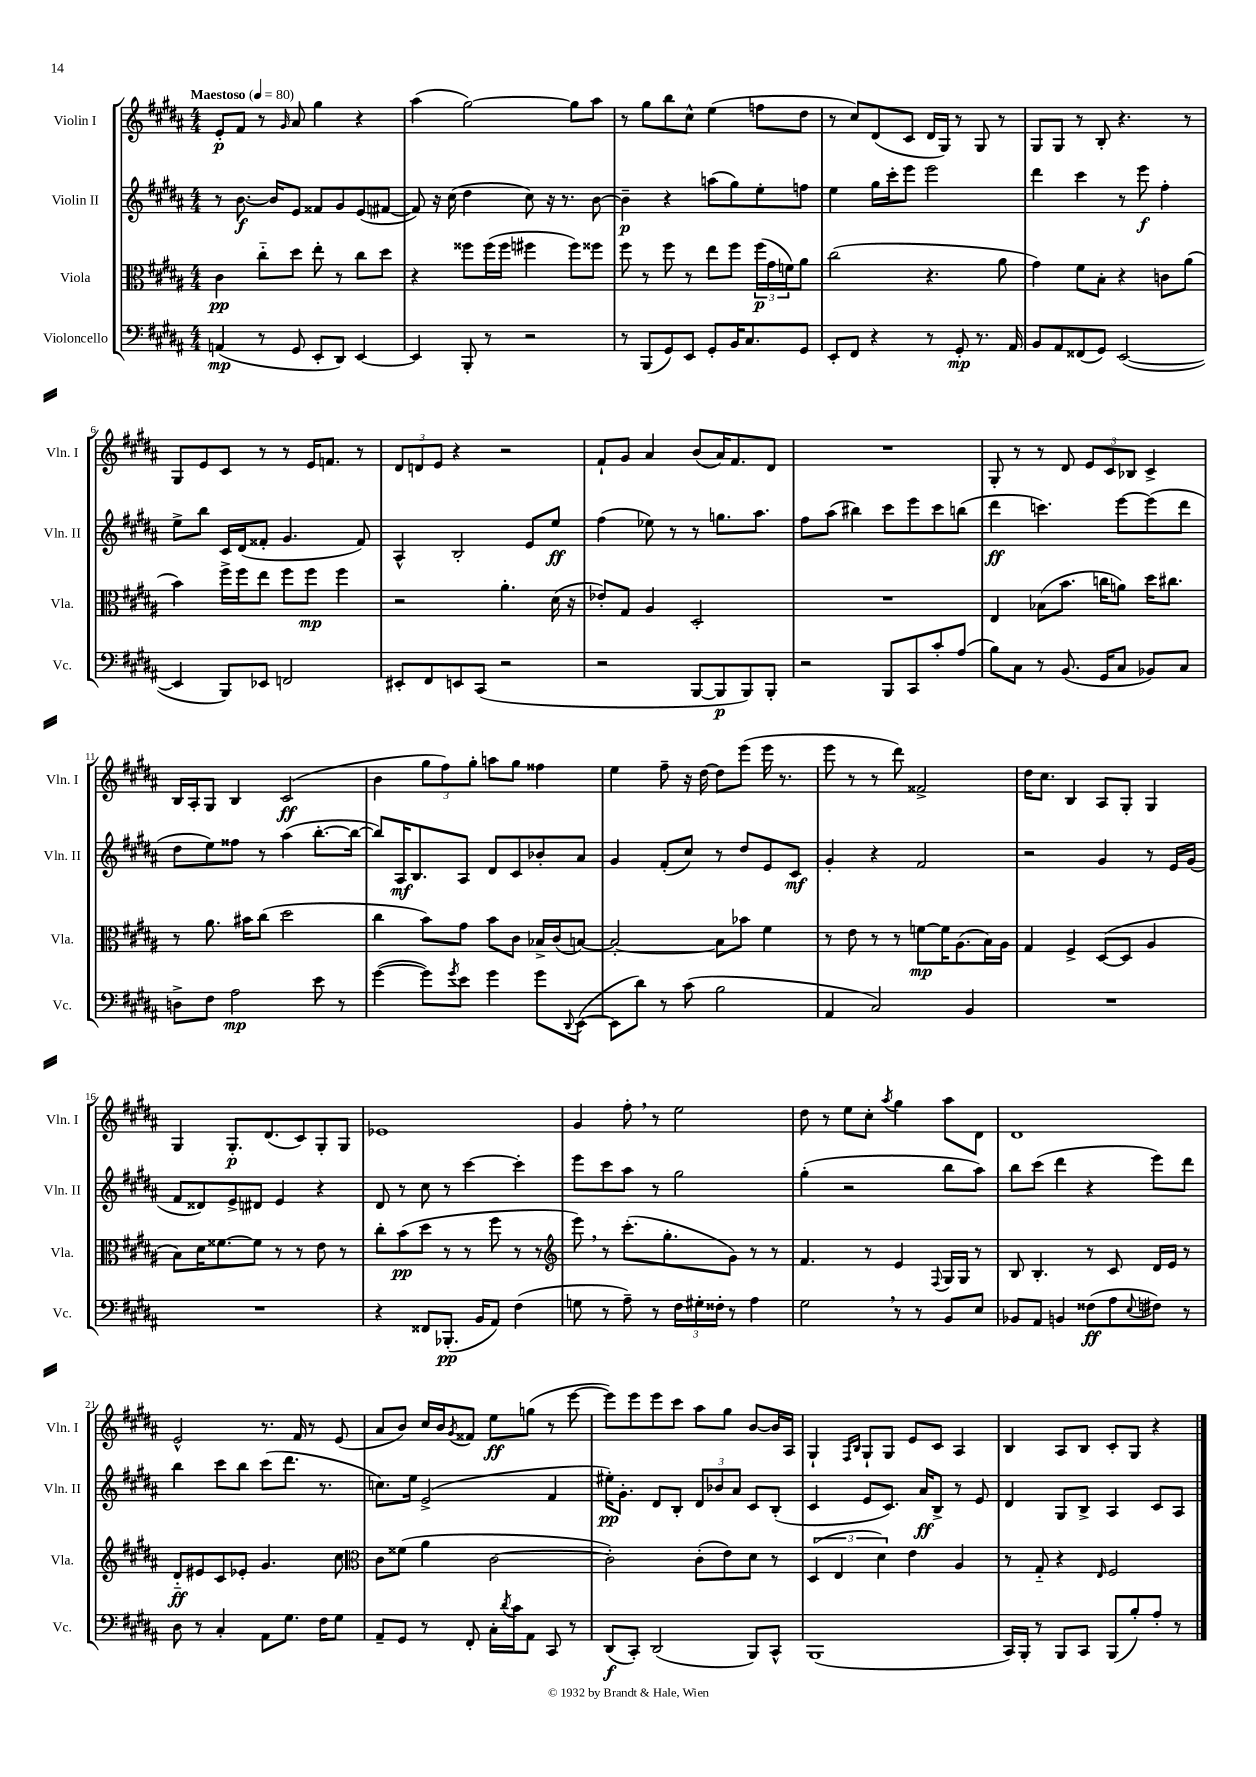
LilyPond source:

<<
\new StaffGroup <<
\new Staff = "s0" \with { instrumentName = "Violin I" shortInstrumentName = "Vln. I" } {
    \clef treble \key b \major \numericTimeSignature \time 4/4 \tempo "Maestoso" 4 = 80
    e'8-.\p fis'8 r8 \grace { gis'16 } ais'8 gis''4 r4 |
    ais''4( gis''2~) gis''8 ais''8 |
    r8 gis''8 b''8 cis''8-^ e''4( f''8 dis''8 |
    r8 cis''8) dis'8( cis'8 dis'16 gis16) r8 gis8 r8 |
    gis8 gis8 r8 b8-. r4. r8 |
    gis8 e'8 cis'8 r8 r8 e'16 f'8. r8 |
    \tuplet 3/2 { dis'8 d'8 e'8 } r4 r2 |
    fis'8-! gis'8 ais'4 b'8( ais'16) fis'8. dis'8 |
    R1 |
    gis8-. r8 r8 dis'8 \tuplet 3/2 { e'8 cis'8 bes8 } cis'4-> |
    b16 ais16-. gis8 b4 cis'2\ff( |
    b'4 \tuplet 3/2 { gis''8 fis''8) gis''8-. } a''8 gis''8 fisis''4 |
    e''4 fis''8-- r16 dis''16~ dis''8 e'''8( e'''16 r8. |
    e'''8 r8 r8 dis'''8) fisis'2-> |
    dis''16 cis''8. b4 ais8 gis8-. gis4 |
    gis4 gis8.-.\p dis'8.( cis'8) gis8-. gis8 |
    ees'1 |
    gis'4 fis''8-. \breathe r8 e''2 |
    dis''8 r8 e''8 cis''8-. \acciaccatura { ais''8 } gis''4 ais''8 dis'8 |
    dis'1 |
    e'2-^ r8. fis'16 r8 e'8( |
    ais'8 b'8) cis''16 b'16 \acciaccatura { gis'8 } fisis'8 e''8\ff g''8( r8 e'''8~ |
    e'''8) e'''8 e'''8 cis'''8 ais''8 gis''8 b'8~ b'16 ais16 |
    gis4-! \grace { fis16 b16 } gis8-! gis8 e'8 cis'8 ais4 |
    b4 ais8 b8 cis'8-. gis8 r4 \bar "|." |
}
\new Staff = "s1" \with { instrumentName = "Violin II" shortInstrumentName = "Vln. II" } {
    \clef treble \key b \major \numericTimeSignature \time 4/4
    r8 b'8.~\f b'16 e'8 fisis'8 gis'8 e'8( fis'8~ |
    fis'8) r16 cis''16( dis''4 cis''8) r16 r8. b'8~ |
    b'4--\p r4 a''8( gis''8) e''8-. f''8 |
    e''4 gis''16 cis'''16-. e'''8 e'''2 |
    dis'''4 cis'''4 r8 e'''8\f fis''4-. |
    e''8-> b''8 cis'16 dis'16( fisis'8-. gis'4. fisis'8) |
    ais4-^ b2-. e'8 e''8\ff |
    fis''4( ees''8) r8 r8 g''8. ais''8. |
    fis''8 ais''8( bis''4) cis'''8 e'''8 cis'''8 b''8( |
    dis'''4\ff c'''4.) e'''8~ e'''8( dis'''8 |
    dis''8 e''8) fisis''8 r8 ais''4( b''8.~-. b''16~ |
    b''8) ais16\mf b8. ais8 dis'8 cis'8 bes'8-. ais'8 |
    gis'4 fis'8-.( cis''8) r8 dis''8 e'8 cis'8\mf |
    gis'4-. r4 fis'2 |
    r2 gis'4 r8 e'16 gis'16( |
    fis'8 disis'8) e'8-> dis'8 e'4 r4 |
    dis'8 r8 cis''8 r8 cis'''4~ cis'''4-. |
    e'''8 cis'''8 ais''8 r8 gis''2 |
    gis''4-.( r2 b''8 ais''8) |
    b''8 cis'''8( dis'''4 r4 e'''8) dis'''8 |
    b''4 cis'''8 b''8 cis'''8( dis'''8. r8. |
    c''8.) e''16 e'2->( fis'4 |
    eis''16-.\pp) gis'8.-. dis'8 b8-. \tuplet 3/2 { dis'8 bes'8 ais'8 } cis'8 b8-.( |
    cis'4 e'8 cis'8.) ais'16\ff b8-> r8 e'8 |
    dis'4 gis8 b8-> ais4 cis'8 ais8 \bar "|." |
}
\new Staff = "s2" \with { instrumentName = "Viola" shortInstrumentName = "Vla." } {
    \clef alto \key b \major \numericTimeSignature \time 4/4
    cis'4\pp cis''8-_ dis''8 e''8-. r8 cis''8 dis''8 |
    r4 fisis''8 fisis''16( fisis''16 fis''4 fis''8) fisis''8 |
    fis''8 r8 fis''8 r8 e''8 fis''8 \tuplet 3/2 { fis''16\p( gis'16 f'16) } ais'8 |
    cis''2( r4. ais'8 |
    gis'4) fis'8 b8-. r4 c'8 ais'8( |
    b'4) fis''16-> fis''16 e''8 fis''8 fis''8\mp fis''4 |
    r2 ais'4.-. dis'16( r16 |
    ees'8-.) gis8 ais4 dis2-. |
    R1 |
    e4 bes8( b'8. c''16 a'8) dis''16 cis''8. |
    r8 ais'8. bis'16 cis''8( dis''2 |
    cis''4 b'8) gis'8 b'8 cis'8 bes16-> cis'16( b8~) |
    b2~-. b8 bes'8 fis'4 |
    r8 e'8 r8 r8 f'8~\mp f'16 ais8.( b16) ais16 |
    gis4 fis4-> dis8~( dis8 ais4 |
    b8) dis'16 fisis'8.~ fisis'8 r8 r8 e'8 r8 |
    cis''8-. b'8\pp( dis''8 r8 r8 fis''8 r8 r8 |
    \clef treble e'''8) \breathe r8 cis'''8.-.( gis''8.-. gis'8) r8 r8 |
    fis'4. r8 e'4 \appoggiatura { fis8 } gis16 gis16 r8 |
    b8 b4.-. r8 cis'8 dis'16 e'16 r8 |
    dis'8-_\ff eis'8 cis'8 ees'8-. gis'4. cis''8 |
    \clef alto cis'8 fisis'8( ais'4 cis'2~ |
    cis'2-.) cis'8-.( e'8) dis'8 r8 |
    \tuplet 3/2 { dis4( e4 dis'4) } e'4 ais4 |
    r8 gis8-_ r4 \grace { e16 } fis2 \bar "|." |
}
\new Staff = "s3" \with { instrumentName = "Violoncello" shortInstrumentName = "Vc." } {
    \clef bass \key b \major \numericTimeSignature \time 4/4
    a,4\mp( r8 gis,8 e,8-. dis,8) e,4~ |
    e,4 b,,8-. r8 r2 |
    r8 b,,8( gis,8) e,8 gis,8-. b,16 cis8. gis,8 |
    e,8-. fis,8 r4 r8 gis,8-.\mp r8. ais,16 |
    b,8 ais,8 fisis,8( gis,8) e,2~( |
    e,4 b,,8) ees,8 f,2 |
    eis,8-. fis,8 e,8 cis,8( r2 |
    r2 b,,8~ b,,8\p b,,8) b,,8-. |
    r2 b,,8 cis,8 cis'8-. ais8( |
    b8) cis8 r8 b,8.( gis,16 cis8 bes,8) cis8 |
    d8-> fis8 ais2\mp e'8 r8 |
    gis'4~( gis'8) \acciaccatura { gis'8 } e'8 gis'4 gis'8 \appoggiatura { dis,8 } e,8~( |
    e,8 dis'8) r8 cis'8( b2 |
    ais,4 cis2) b,4 |
    R1 |
    R1 |
    r4 fisis,8 bes,,8.-.\pp( b,16 ais,8) fis4( |
    g8 r8 ais8--) r8 \tuplet 3/2 { fis16 gis16-. fisis16-. } r8 ais4 |
    gis2 \breathe r8 r8 b,8 e8 |
    bes,8 ais,8 b,4 fisis8\ff( ais8 \appoggiatura { e8 } fis8) r8 |
    dis8 r8 cis4-. ais,8 gis8. fis16 gis8 |
    ais,8-- gis,8 r8 fis,8-. cis16-. \acciaccatura { dis'8 } cis'16 ais,8 cis,8 r8 |
    dis,8\f( cis,8-.) dis,2( b,,8) cis,8-^ |
    b,,1( |
    cis,16) b,,16-. r8 b,,8 cis,8 b,,8( b8-.) ais8-. r8 \bar "|." |
}
>>
>>
